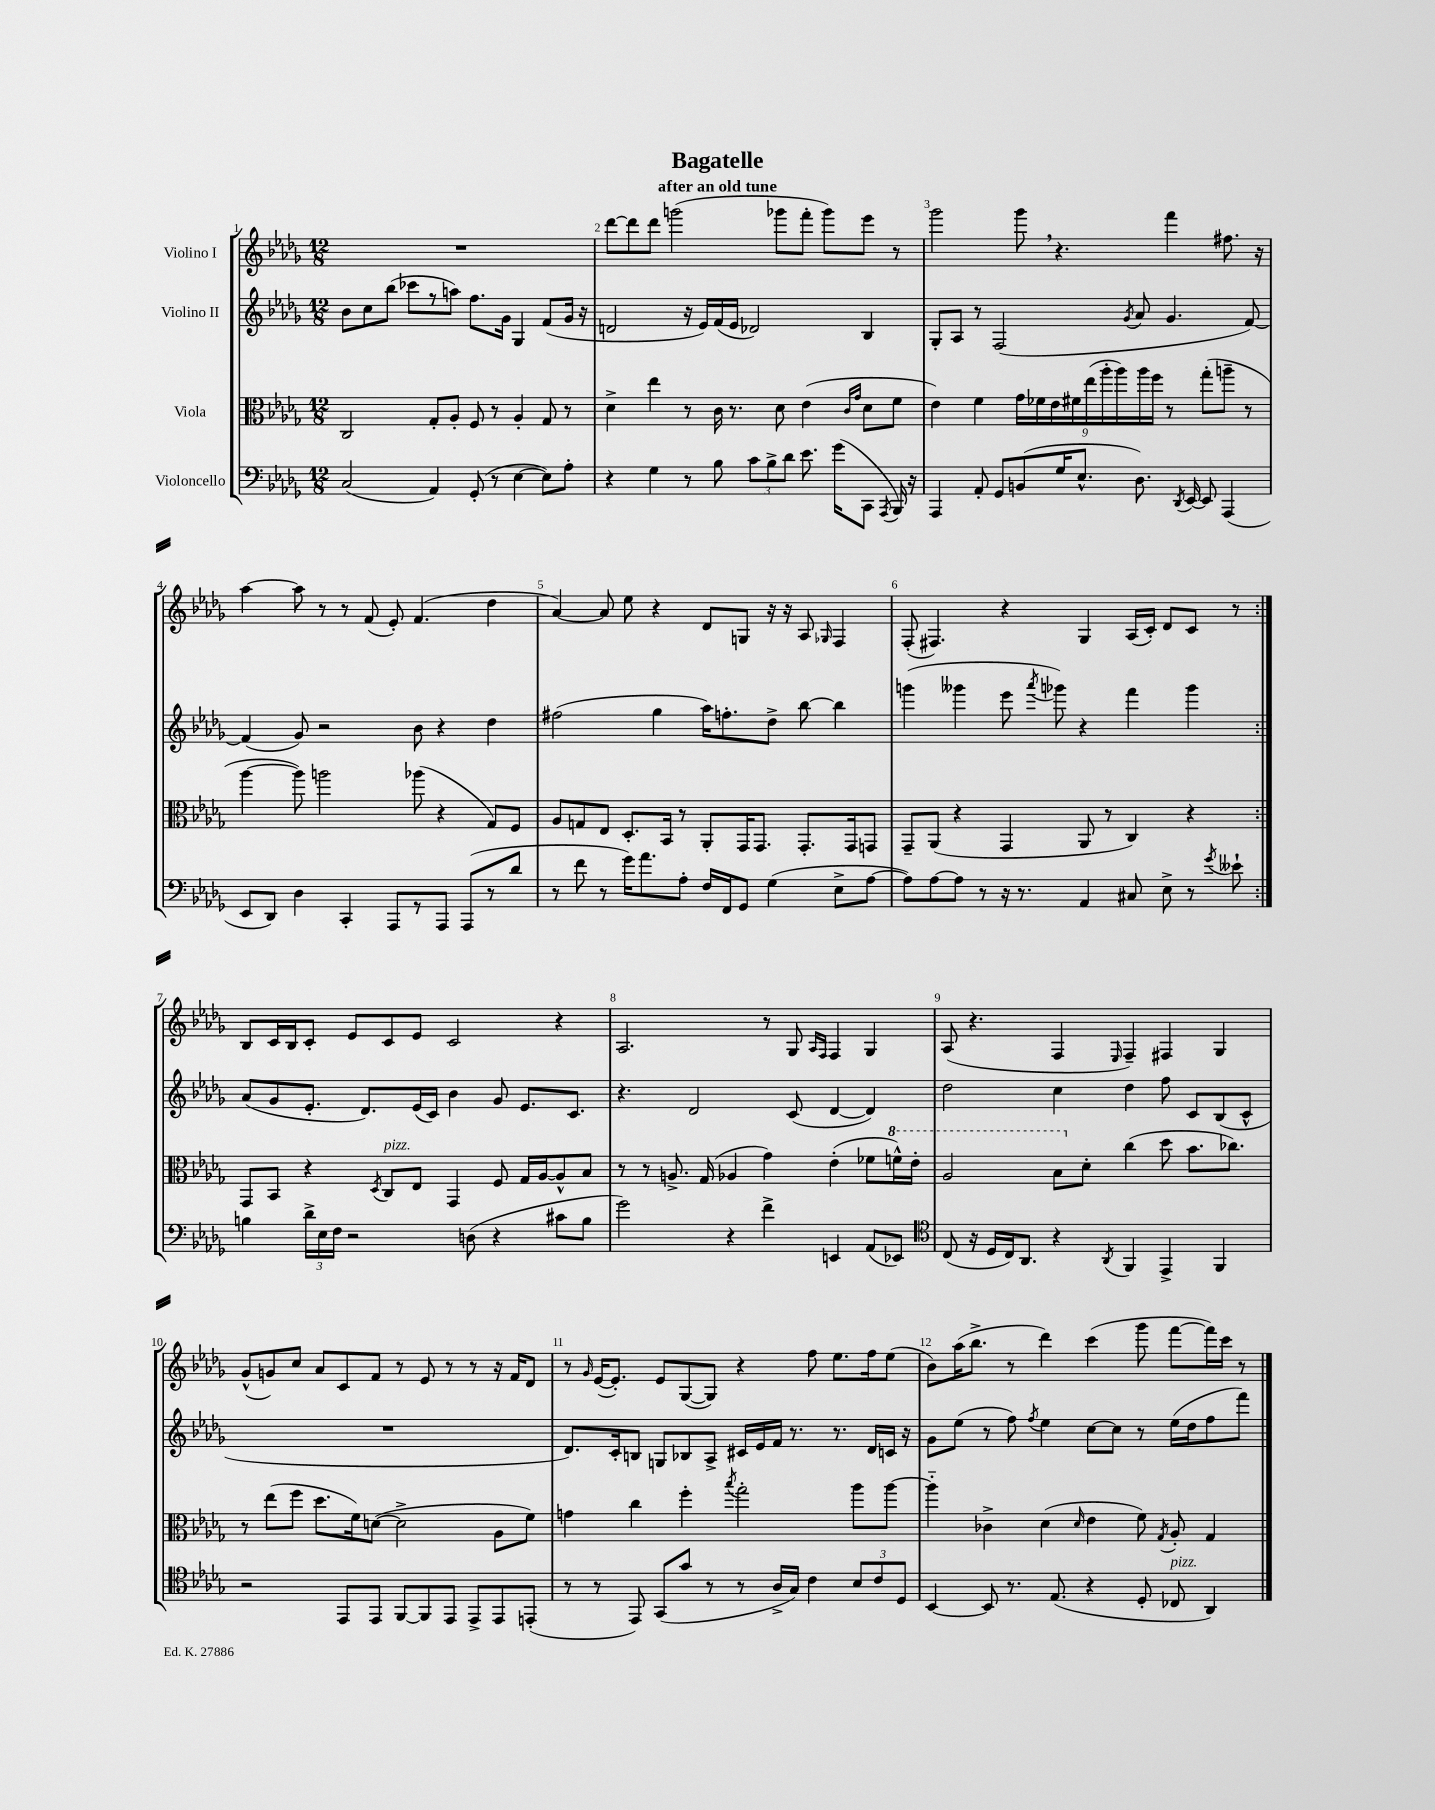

**kern	**kern	**kern	**kern
*part4	*part3	*part2	*part1
*staff4	*staff3	*staff2	*staff1
*I"Violoncello	*I"Viola	*I"Violino II	*I"Violino I
*clefF4	*clefC3	*clefG2	*clefG2
*k[b-e-a-d-g-]	*k[b-e-a-d-g-]	*k[b-e-a-d-g-]	*k[b-e-a-d-g-]
*M12/8	*M12/8	*M12/8	*M12/8
=1	=1	=1	=1
(2C/	2C/	8b-\L	1.r
.	.	8cc\	.
.	.	(8bb-\J	.
.	.	8ccc-X\L	.
4AA-/)	8G-'/L	8r	.
.	8A-'/J	8aan\J)	.
(8GG-'/	8F/	8.ff\L	.
8r	8r	.	.
.	.	16g-\Jk	.
[4E-\	4A-'/	4G-/	.
8E-\L])	8G-/	(8f/L	.
8A-'\J	8r	16g-/Jk	.
.	.	16r	.
=2	=2	=2	=2
4r	4d-^\	2dn/	[8ddd-\L
.	.	.	8ddd-\]
4G-\	4ee-\	.	8ddd-\J
.	.	.	(2gggn\
8r	8r	16r	.
.	.	16e-/LL)	.
8B-\	16c\	(16f/	.
.	8.r	16e-/JJ	.
12c\L	.	2d-X/)	.
12B-^\	.	.	.
.	8d-\	.	8ggg-X\L
12d-\J	.	.	.
8.e-\	(4e-\	.	8fff'\J
.	.	.	8ggg-\L)
(16g-\KL	.	.	.
.	16qqc/LL	.	.
.	16qqg-/JJ	.	.
8CC\J	8d-\L	4B-/	8eee-\J
8qAAA-/	.	.	.
16BBB-/)	8f\J	.	8r
16r	.	.	.
=3	=3	=3	=3
4AAA-/	4e-\)	8G-'/L	2ggg-\
.	.	8A-/J	.
8AA-'/	4f\	8r	.
8GG-/L	.	(2F/	.
(8BBn/	18g-\LL	.	8ggg-,\
.	18f-X\	.	.
.	18e-\	.	.
16G-/K	.	.	4.r
.	18f#X\	.	.
8.E-^^/J	.	.	.
.	(18ee-\	.	.
.	18aa-'\	.	.
.	18aa-\)	.	.
.	.	8qg-/	.
8.D-\)	.	8a-/	.
.	18aa-\	.	.
.	18ff\JJ	.	.
.	8r	4.g-/	4fff\
8qDD-/	.	.	.
[16EE-/	.	.	.
8EE-/]	(8gg-'\L	.	.
(4AAA-/	8aan~\J	.	8.ff#X\
.	8r	[8f/)	.
.	.	.	16r
!!LO:LB:g=z
=4	=4	=4	=4
8EE-/L	[4aa-\	(4f/]	[4aa-\
8DD-/J)	.	.	.
4D-\	8aa-\])	8g-/)	8aa-\]
.	2aan\	2r	8r
4CC'/	.	.	8r
.	.	.	(8f/
8AAA-/L	.	.	8e-'/)
8r	(8aa-X\	8b-\	(4.f/
8AAA-/J	4r	4r	.
(8AAA-/L	.	.	.
8r	8G-/L)	4dd-\	4dd-\
8d-/J	8F/J	.	.
=5	=5	=5	=5
8r	8A-/L	(2ff#X\	[4a-/)
8f\	8Gn/	.	.
8r	8E-/J	.	8a-/]
16g-\KL)	8.D-'/L	.	8ee-\
8.a-\	.	.	.
.	.	4gg-\	4r
.	16BB-/Jk	.	.
8A-'\J	8r	.	.
16F/LL	8AA-'/L	16aa-\KL)	8d-/L
16FF/J	.	8.ffn'\	.
8GG-/J	16GG-/K	.	8Gn/J
.	8.GG-/J	.	.
(4G-\	.	8dd-^\J	16r
.	.	.	16r
.	8.GG-'/L	[8bb-\	8A-/
.	.	.	16qqG-X/
8E-^\L	.	4bb-\]	4F/
.	16GG-/k	.	.
[8A-\J	8GGn/J	.	.
=6	=6	=6	=6
8A-\L])	8GG-~/L	(4gggn\	(8F'/
[8A-\	(8AA-/J	.	4.F#X/)
8A-\J]	4r	4ggg--X\	.
8r	.	.	.
16r	4GG-/	8eee-\	4r
8.r	.	.	.
.	.	8qaaa-/	.
.	.	8ggg-X\)	.
4AA-/	8AA-/	4r	4G-/
.	8r	.	.
8C#X/	4C/)	4fff\	(16A-/LL
.	.	.	16c'/JJ)
8E-^\	.	.	8d-/L
8r	4r	4ggg-\	8c/J
8qg-/	.	.	.
8e--X`\	.	.	8r
!!LO:LB:g=z
=7:|!	=7:|!	=7:|!	=7:|!
4Bn\	8GG-/L	(8a-/L	8B-/L
.	8BB-/J	8g-/	16c/L
.	.	.	16B-/J
24d-^\LL	4r	8.e-'/J	8c'/J
24E-\	.	.	.
24F\JJ	.	.	.
2r	.	.	8e-/L
.	.	8.d-/L)	.
.	8qD-/	.	.
!	!LO:TX:a:i:t=pizz.	!	!
.	8C/L	.	8c/
.	8E-/J	(16e-/L	8e-/J
.	.	16c/JJ)	.
.	4GG-/	4b-\	2c/
(8Dn\	.	.	.
4r	8F/	8g-/	.
.	16G-/LL	8.e-/L	.
.	[16A-/J	.	.
8c#X\L	8A-^^/]	.	4r
.	.	8.c/J	.
8B\J	8B-/J	.	.
=8	=8	=8	=8
2g-\)	8r	4.r	2.A-/
.	8r	.	.
.	8.An^/	.	.
.	.	2d-/	.
.	(16G-/	.	.
4r	4A-X/	.	.
4f^\	4g-\)	.	8r
.	.	(8c/	8G-/
.	.	.	16qqA-/LL
.	.	.	16qqF/JJ
4EEn/	(4e-'\	[4d-/	4F/
(8AA-/L	8f-X\L	4d-/])	4G-/
*	*8va	*	*
8EE-X/J)	16ffn^^\L)	.	.
.	16ee-'\JJ	.	.
=9	=9	=9	=9
*clefC4	*	*	*
(8C/	2a-/	2dd-\	(8A-/
16r	.	.	4.r
16D-/LL	.	.	.
16C/J)	.	.	.
8.AA-/J	.	.	.
4r	8b-\L	4cc\	4F/
*	*X8va	*	*
.	8d-'\J	.	.
8qAA-/	.	.	16qqE-/
4FF/	(4cc\	4dd-\	4F~/)
4EE-^/	8dd-\	8ff\	4F#X/
.	8.b-\L	8c/L	.
4FF/	.	(8B-/	4G-/
.	8.cc-X\J)	.	.
.	.	8c^^/J	.
!!LO:LB:g=z
=10	=10	=10	=10
2r	8r	1.r	(8g-^^/L
.	(8ee-\L	.	8gn/)
.	8ff\J	.	8cc/J
.	8.dd-\L	.	8a-/L
8EE-/L	.	.	8c/
.	16f\k)	.	.
8EE-/J	([8dn\J	.	8f/J
[8FF/L	2d^\]	.	8r
8FF/]	.	.	8e-/
8EE-/J	.	.	8r
8EE-^/L	.	.	8r
8EE-/	8A-\L	.	16r
.	.	.	16f/KL
(8EEn'/J	8f\J)	.	8d-/J
=11	=11	=11	=11
8r	4gn\	8.d-/L)	8r
.	.	.	16qqg-/
8r	.	.	([16e-/KL
.	.	16c'/k	8.e-'/J])
8EE-/)	4cc\	8Bn/J	.
(8GG-/L	.	8Gn/L	8e-/L
8g-/J	4ff'\	8B-X/	([8G-/
8r	.	8A-^/J	8G-/J])
.	8qbb-/	.	.
8r	2gg-'\	16c#X/LL	4r
.	.	16e-/	.
16A-^/LL	.	16f/JJ	.
16G-/JJ)	.	8.r	.
4c\	.	.	8ff\
.	.	8.r	8.ee-\L
12B-/L	8aa-\L	.	.
.	.	16d-/LL	16ff\k
12c/	.	.	.
.	[8aa-\J	16cn/JJ	(8ee-\J
12D-/J	.	.	.
.	.	16r	.
=12	=12	=12	=12
[4BB-/	4aa-\]	8g-\L	8b-\L)
.	.	(8ee-\J	(16aa-\K
.	.	.	8.bb-^\J
8BB-/]	4c-X^\	8r	.
8.r	.	8ff\)	8r
.	.	8qff/	.
.	(4d-\	4ee-\	4ddd-\)
(8.E-/	.	.	.
.	16qqd-/	.	.
4r	4e-\	[8cc\L	(4ccc\
.	.	8cc\J]	.
8D-'/	8f\)	8r	8ggg-\
.	8qG-/	.	.
!LO:TX:a:i:t=pizz.	!	!	!
8C-X/	8A-'/	(16ee-\LL	[8fff\L
.	.	16dd-\J	.
4AA-/)	4G-/	8ff\	16fff\L])
.	.	.	16ccc\JJ
.	.	8fff\J)	8r
==	==	==	==
*-	*-	*-	*-
